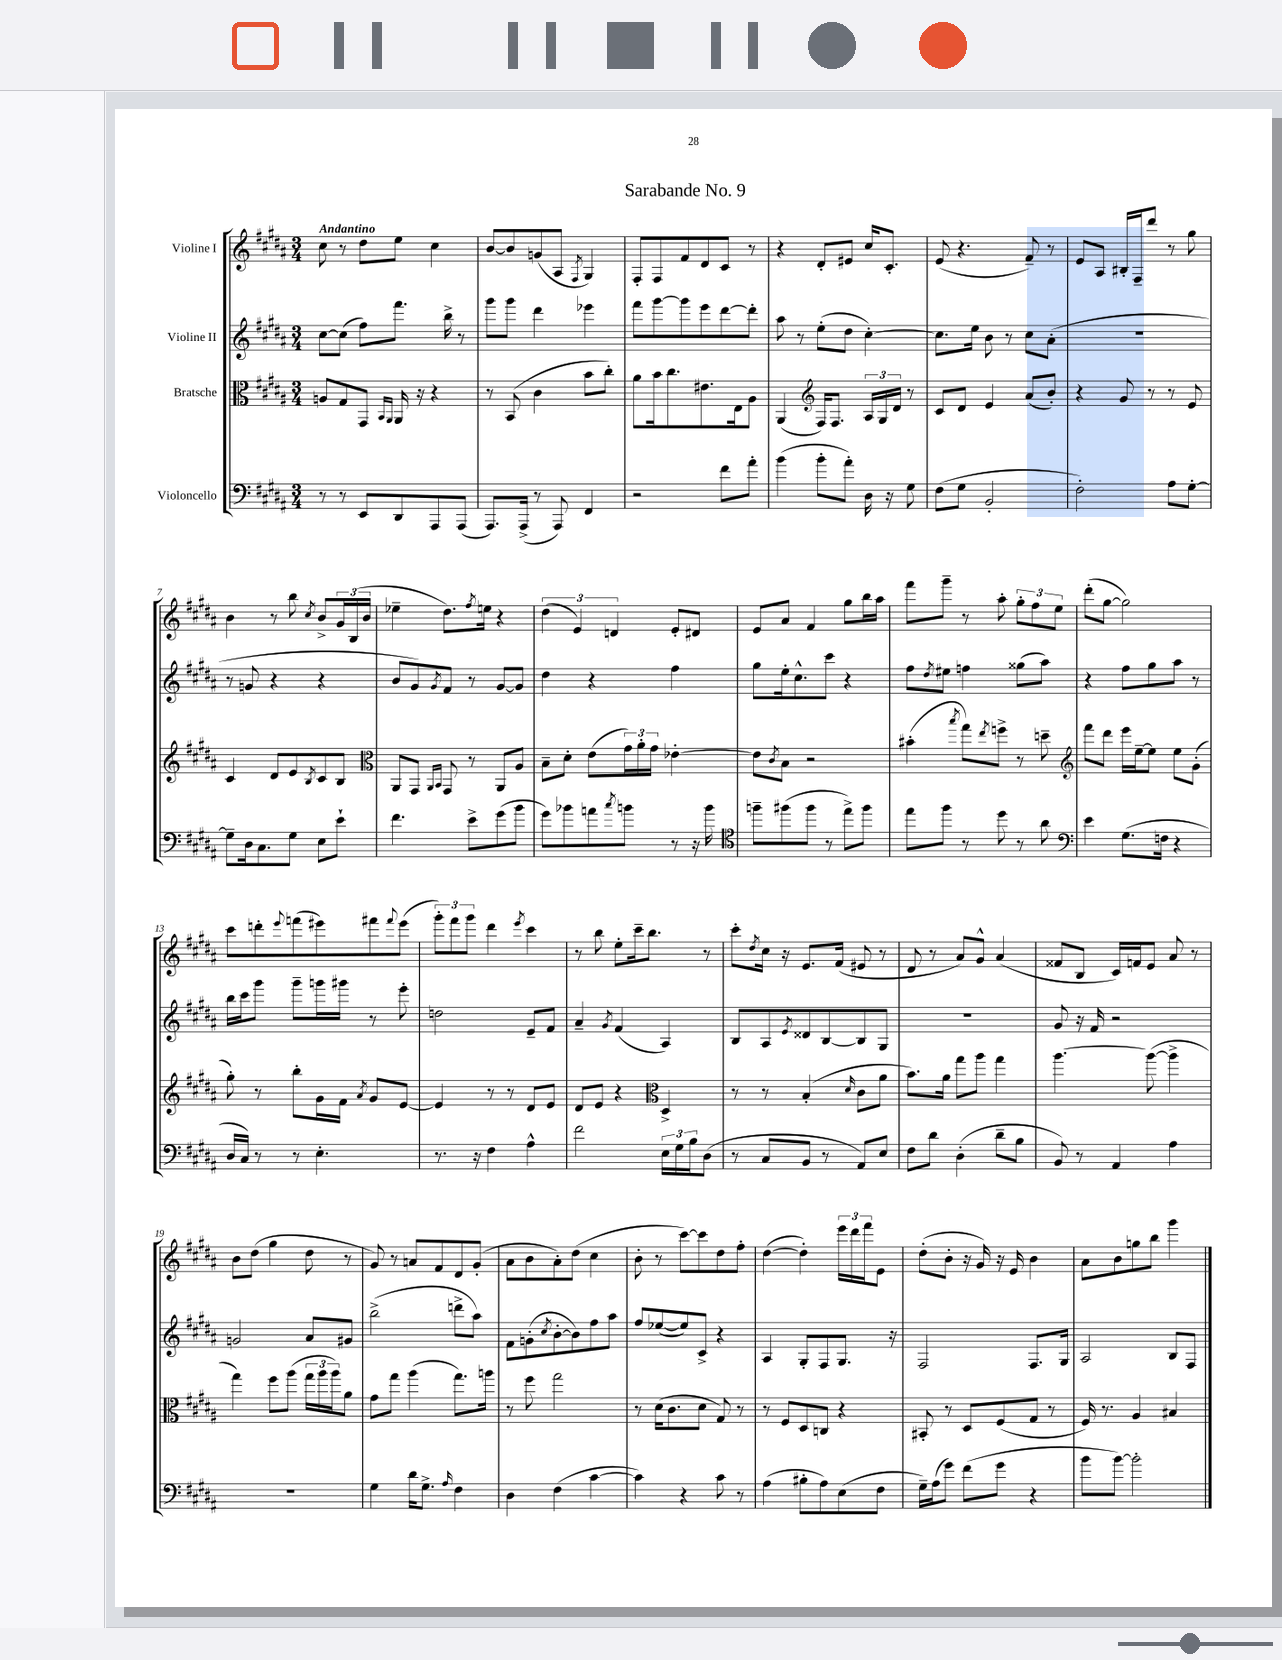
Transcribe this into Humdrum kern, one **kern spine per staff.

**kern	**kern	**kern	**kern
*staff4	*staff3	*staff2	*staff1
*clefF4	*clefC3	*clefG2	*clefG2
*k[f#c#g#d#a#]	*k[f#c#g#d#a#]	*k[f#c#g#d#a#]	*k[f#c#g#d#a#]
*M3/4	*M3/4	*M3/4	*M3/4
8r	8A	[8cc#	8cc#
8r	8G#	(8cc#]	8r
8EE	8GG#	8ff#)	8dd#
.	16qqBB	.	.
.	16qqAA#	.	.
8DD#	16AA#	8.fff#	8ee
.	16r	.	.
8AAA#	4r	.	4cc#
.	.	16bb^	.
(8AAA#	.	8r	.
=	=	=	=
8.AAA#)	8r	8ggg#	[8b
.	(8BB	8ggg#	8b]
(16AAA#^	.	.	.
8r	4c#	4ddd#	(8g
8AAA#)	.	.	8A#
.	.	.	8qF#
4FF#	8b	4eee-	4G#)
.	8cc#')	.	.
=	=	=	=
2r	8a#	8fff#	8F#'
.	16b	[8ggg#	8F#
.	8.cc#	.	.
.	.	8ggg#]	8f#
.	8.e#	8eee	8d#
8f#	.	[8ddd#	8c#
.	16E	.	.
8a#'	8A#	8ddd#']	8r
=	=	=	=
(4b	(4AA#	8aa#	4r
.	.	8r	.
*	*clefG2	*	*
8b'	16F#)	(8ee'	8d#'
.	8.F#	.	.
8a#')	.	8dd#	8e#
16D#	24A#	[4cc#')	16cc#
.	24G#	.	.
16r	.	.	8.c#'
.	24d#	.	.
8G#	8r	.	.
=	=	=	=
(8F#	8c#	8.cc#]	(8e
8G#	8d#	.	4.r
.	.	16ee	.
2BB'	4e	8b	.
.	.	8r	.
.	(8a#	8cc#	8f#~)
.	8b')	(8a#'	8r
=	=	=	=
2F#')	4r	2.r	8e
.	.	.	8A#
.	8g#	.	16B#'
.	.	.	16F#~
.	8r	.	8ddd#
8A#	8r	.	8r
[8G#'	8e	.	8gg#
=	=	=	=
8G#~]	4c#	8r	4b
16D#	.	8g	.
8.C#	.	.	.
.	8d#	4r	8r
8G#	8e	.	8bb
.	8qB	.	8qcc#
8E	8c#	4r	8b^
8e`	8B	.	24g#
.	.	.	(24B
.	.	.	24b
=	=	=	=
*	*clefC3	*	*
4.f#	8AA#	8b	4ee-~
.	8GG#	8g#)	.
.	16qqAA#	.	.
.	16qqBB	8qg#	.
.	8GG#	8f#	8.dd#)
8e^	8r	8r	.
.	.	.	8qff#
.	.	.	16ee
(8g#	8AA#	[8g#	4r
8b	8A#	8g#]	.
=	=	=	=
8g#)	8B~	4dd#	(6dd#
8b-	8d#'	.	.
.	.	.	6e)
8a	(8e	4r	.
.	.	.	6d
8qcc#	.	.	.
8b	24g#)	.	.
.	24a#'	.	.
.	24g#	.	.
8r	[4e-'	4ff#	8e'
16r	.	.	8d#
16b	.	.	.
=	=	=	=
*clefC4	*	*	*
8ff~	8e-]	8gg#	8e
.	8qc#	.	.
(8ff#	8B	16ee'	8a#
.	.	8.cc#^^	.
8ff#	2r	.	4f#
8r	.	8ccc#	.
8ee^)	.	4r	8gg#
8ff#	.	.	16bb
.	.	.	16aa#
=	=	=	=
8ee	(4b#'	8ff#	8fff#
.	.	8qdd#	.
8ff#	.	8ee#	8ggg#~
.	8qbb	.	.
8r	8gg#)	4ff	8r
.	8qee	.	.
8dd#	8ff^	.	8aa#'
8r	8r	(8gg##	12gg#'
.	.	.	12ff#
8a#	8dd~	8aa#)	.
.	.	.	12ee
=	=	=	=
*clefF4	*clefG2	*	*
4e	8fff#	4r	(8ddd#'
.	8ddd#	.	[8gg#
(8.G#	16eee	8ff#	2gg#])
.	[16ee~	.	.
.	8ee]	8gg#	.
16F	.	.	.
4r	8ee	8aa#	.
.	(8g#'	8r	.
=	=	=	=
16D#	8gg#')	16bb	8ccc#
16C#)	.	16ccc#	.
8r	8r	8ggg#	8ddd'
.	.	.	8qqeee
8r	8bb'	8ggg#~	(8fff
4.E'	16g#	16ggg	8eee#)
.	16f#	16ggg#	.
.	8qa#	.	.
.	8g#	8r	8fff#
.	.	.	8qqfff#
.	[8e	8eee'	(8eee#
=	=	=	=
8.r	4e]	2dd	12ggg#')
.	.	.	12fff#
.	.	.	12ggg#
16r	.	.	.
4F#	8r	.	4ddd#
.	8r	.	.
.	.	.	8qeee
4A#^^	8d#	8e~	4ccc#
.	8e	8f#	.
=	=	=	=
2f#	8d#	4a#~	8r
.	8e	.	8bb
.	.	8qg#	.
.	4r	(4f#	8ee'
.	.	.	16ccc#~
.	.	.	8.bb
*	*clefC3	*	*
24E	4D#^	4A#)	.
24G#	.	.	.
24B	.	.	.
(8D#	.	.	8r
=	=	=	=
8r	8r	8B	8ccc#'
.	.	.	8qdd#
8C#	8r	8A#	16cc#
.	.	.	16r
.	.	8qe	.
8BB	(4B'	8d##	8.e
8r	.	[8B	.
.	.	.	(16f#
.	16qqd#	.	.
8AA#)	8c#	8B]	8e#
8E	8a#	8G#	8r
=	=	=	=
8F#	8.b)	2.r	8d#
8d#	.	.	8r
.	16a#	.	.
(4D#'	8gg#	.	8a#)
.	8aa#	.	8g#^^
8d#~	4gg#	.	(4a#
8B	.	.	.
=	=	=	=
8BB)	[4.aa#	8g#	8f##
8r	.	16r	8B
.	.	16f#	.
4AA#	.	2r	16c#)
.	.	.	16f
.	(8aa#_	.	8e
4A#	4aa#^]	.	8a#
.	.	.	8r
=	=	=	=
2.r	4gg#)	2g	8b
.	.	.	(8dd#
.	8ff#	.	4gg#
.	(8aa#	.	.
.	24gg#	8a#	8dd#
.	24aa#	.	.
.	24aa#)	.	.
.	8a#	8g#	8r
=	=	=	=
4G#	8g#	(2bb^	8g#)
.	8gg#	.	8r
16d#	(4aa#	.	8a
8.G#^	.	.	.
.	.	.	8f#
16qqA#	.	.	.
4F#	8.gg#)	8ddd^	8d#
.	.	8aa#)	(8g#'
.	16aa	.	.
=	=	=	=
4D#	8r	8f#	8a#
.	8ff#	(8g'	8b
.	.	8qcc#	.
(4F#	2gg#	[8b'	8a#')
.	.	8b])	(8dd#
[4c#	.	8ff#	4cc#
.	.	8aa#	.
=	=	=	=
4c#])	8r	8ff#	8b'
.	(16d#	([8ee-	8r
.	8.c#	.	.
4r	.	8ee-])	[8ccc#)
.	8d#	8c#^	8ccc#]
8c#	8G#)	4r	8dd#
8r	8r	.	8ff#'
=	=	=	=
(4A#	8r	4A#	([4dd#
.	8F#	.	.
8B#'	8D#	8G#'	4dd#'])
8A#)	8C	8F#	.
(8E	4r	8.G#	24eee
.	.	.	24ddd#
.	.	.	24fff#
8F#	.	.	8e
.	.	16r	.
=	=	=	=
16G#~)	8BB#'	2F#	(8dd#'
(16A#	.	.	.
8g#)	8r	.	8b'
(8f#	8D#	.	16r
.	.	.	16g#)
8g#	(8F#	.	16r
.	.	.	16e
4r	8G#	8.F#	4b
.	8r	.	.
.	.	16G#	.
=	=	=	=
8b	16F#)	2A#	8a#
.	8.r	.	.
[8b)	.	.	8b
2b']	4A#	.	8gg
.	.	.	8bb
.	4B#	8B	4ggg#
.	.	8F#	.
==	==	==	==
*-	*-	*-	*-
